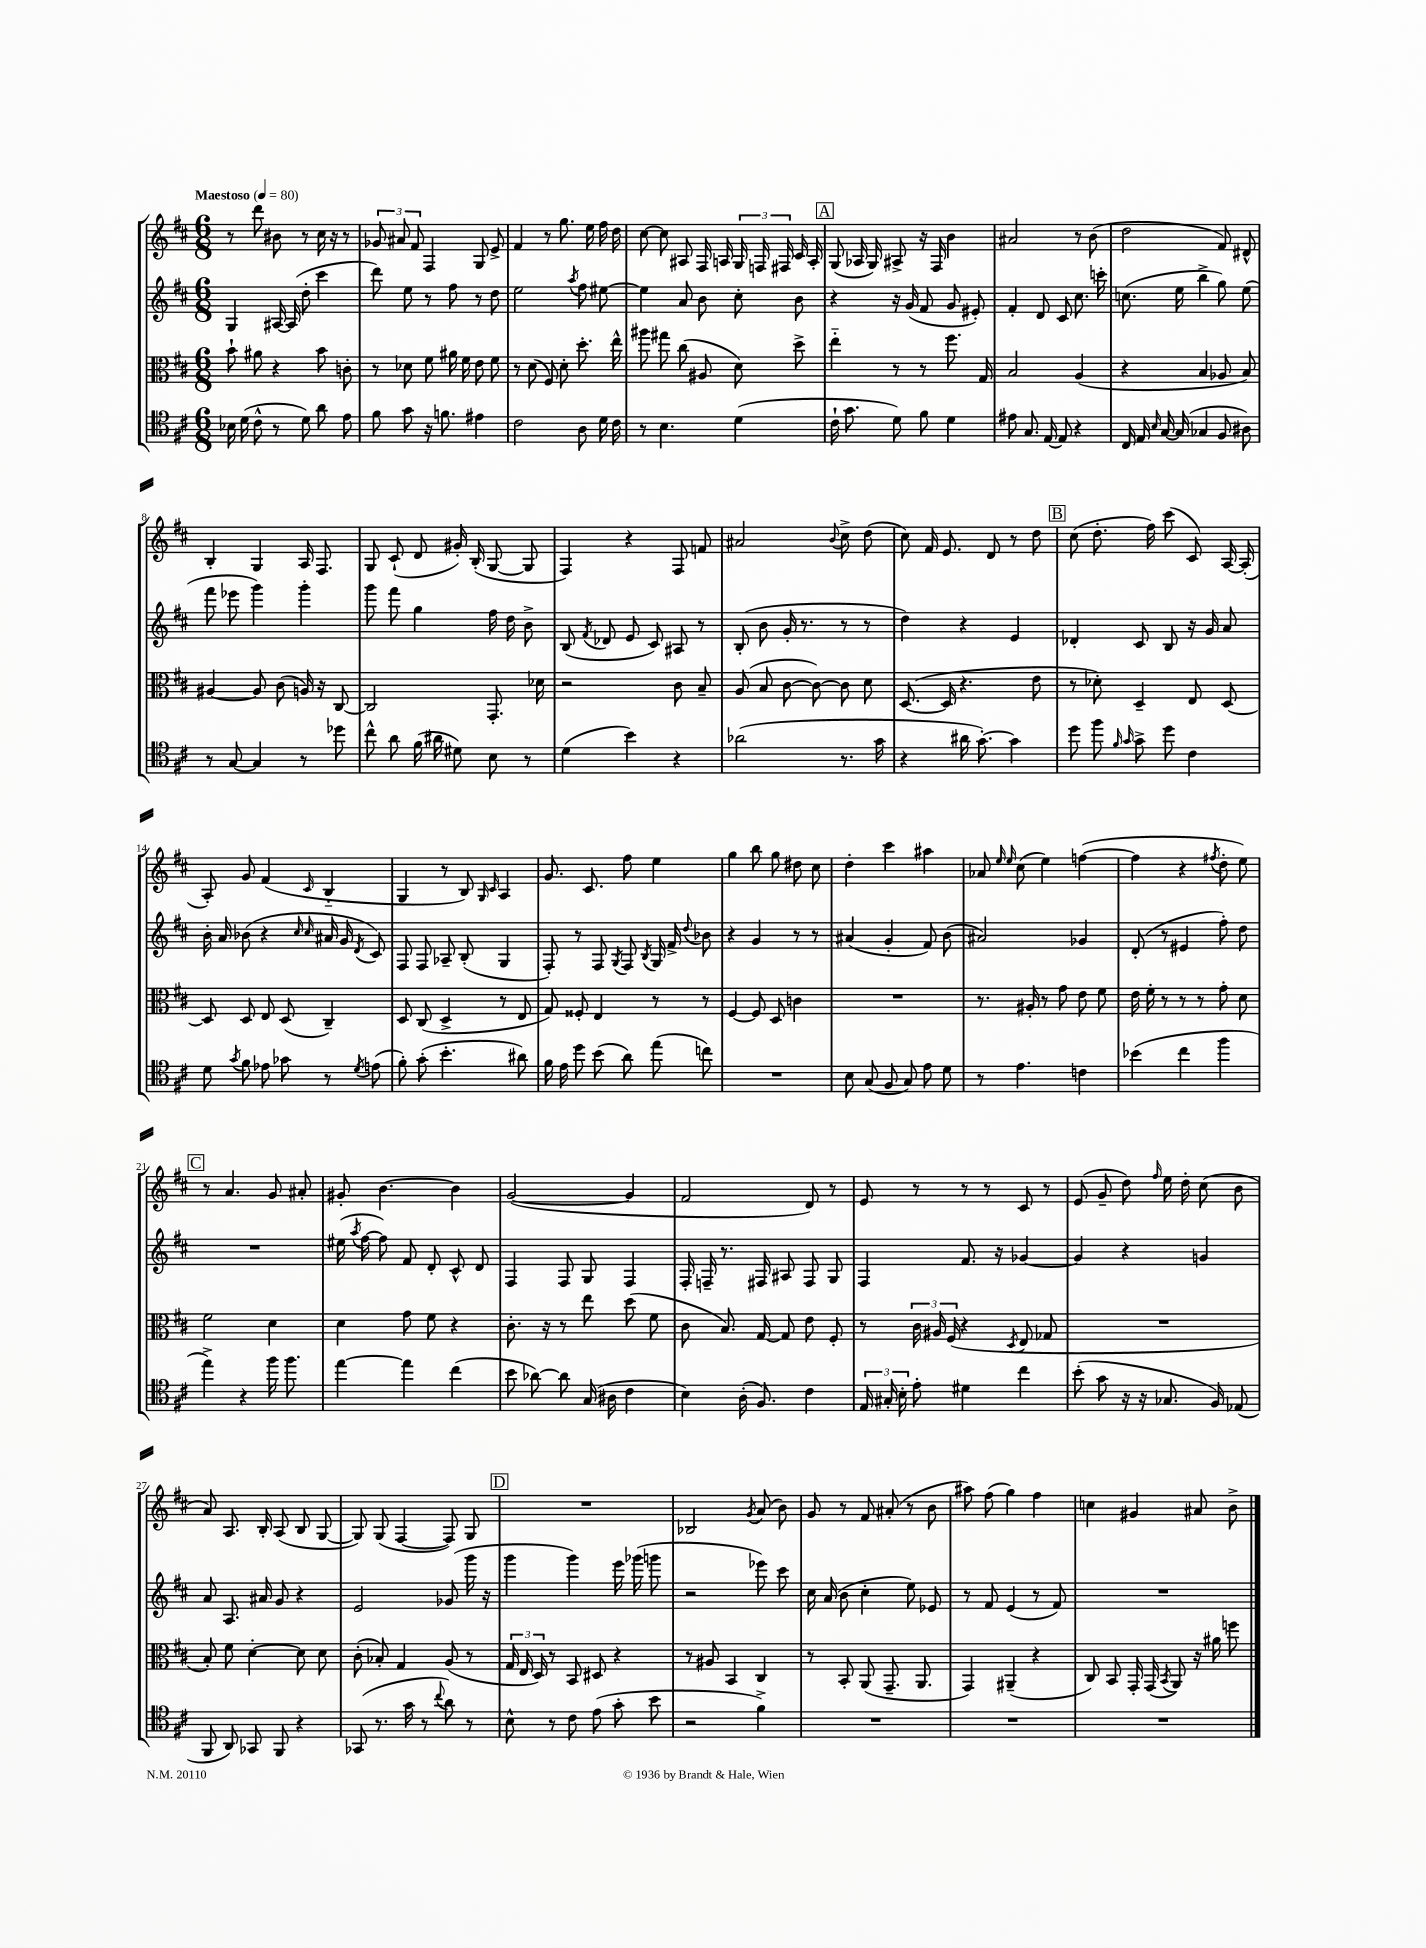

**kern	**kern	**kern	**kern
*part4	*part3	*part2	*part1
*staff4	*staff3	*staff2	*staff1
*clefC4	*clefC3	*clefG2	*clefG2
*k[f#c#]	*k[f#c#]	*k[f#c#]	*k[f#c#]
*M6/8	*M6/8	*M6/8	*M6/8
*MM80	*MM80	*MM80	*MM80
=1	=1	=1	=1
!	!	!	!LO:TX:a:B:t=Maestoso
16B-X\	8b`\	4G/	8r
(16d\	.	.	.
8c#^^\	8a#X\	.	8ddd\
8r	4r	[16A#X/	8b#X\
.	.	(16A#/]	.
8d\)	.	8dd'\	8r
8a\	8b\	4ccc#\	16cc#\
.	.	.	16r
8e\	8cn'\	.	8r
=2	=2	=2	=2
8f#\	8r	8ddd\)	12g-X/
.	.	.	12a#X/
8g\	8d-X\	8ee\	.
.	.	.	12f#/
16r	8f#\	8r	4F#/
8.fn\	.	.	.
.	16a#X\	8ff#\	.
.	16f#\	.	.
4e#X\	8e\	8r	8G/
.	8f#\	8dd\	8e^/
=3	=3	=3	=3
2c#\	8r	2ee\	4f#/
.	(8d\	.	.
.	8F#/)	.	8r
.	8d'\	.	8.gg\
.	.	8qaa/	.
8A\	8.dd'\	8ff#\	.
.	.	.	16ee\
16d\	.	[8ee#X\	16ff#\
16c#\	16ee^^\	.	16dd\
=4	=4	=4	=4
8r	8aa#X\	4ee#\]	[8cc#\
4.B\	8gg#X\	.	8cc#\]
.	(8cc#\	8a/	8A#X/
.	8A#X/	8b\	16F#/
.	.	.	16An/
(4d\	8d\)	8cc#'\	24G/
.	.	.	24Fn/
.	.	.	24F#X/
.	8dd^\	8b\	16c#/
.	.	.	16A'/
!!LO:REH:place=s1:t=A
=5	=5	=5	=5
16c#`\	4ee\	4r	(8G/
8.g\	.	.	.
.	.	.	16A-X/
.	.	.	16G/)
8d\)	8r	16r	8A#X^/
.	.	(16g/	.
8f#\	8r	8f#/	16r
.	.	.	16F#/
4d\	8.ff#\	8g/	4b\
.	.	8e#X'/)	.
.	16G/	.	.
=6	=6	=6	=6
8e#X\	2B/	4f#'/	2a#X/
8.G/	.	.	.
.	.	8d/	.
[16E/	.	.	.
8E/]	.	8c#/	.
4r	(4A/	8.cc#\	8r
.	.	.	(8b\
.	.	16cccn'\	.
=7	=7	=7	=7
16C#/	4r	(8.ccn\	2dd\
16E/	.	.	.
16qqB/	.	.	.
[16G/	.	.	.
(16G/]	.	16ee\	.
4G-X/	4B/	4bb^\	.
8F#/	8A-X/	8gg\)	8f#/)
8A#X\)	8B/)	(8ee\	8d#X^^/
!!LO:LB:g=z
=8	=8	=8	=8
8r	[4A#X/	8fff#\	4B'/
[8G/	.	8eee-X\	.
4G/]	8A#/]	4ggg\)	4G/
.	(8c#\	.	.
8r	16An/)	4ggg'\	16A/
.	16r	.	8.F#/
8dd-X\	[8C#/	.	.
=9	=9	=9	=9
8cc#^^\	2C#/]	8ggg\	8G/
8a\	.	8fff#\	(8c#`/
(16f#\	.	4gg\	8d/
16a#X\	.	.	.
8d#X\)	.	.	16g#X'/)
.	.	.	(16B'/
8B\	8.GG'/	16ff#\	[8G/
.	.	16dd\	.
8r	.	8b^\	8G/]
.	16d-X\	.	.
=10	=10	=10	=10
(4d\	2r	(8B/	4F#/)
.	.	8qf#/	.
.	.	8d-X/	.
4b\)	.	8e/	4r
.	.	8c#/)	.
4r	8c#\	8A#X/	8F#/
.	8B~/	8r	8fn/
=11	=11	=11	=11
(2a-X\	(8A/	(8B'/	2a#X/
.	8B/	8b\	.
.	[8c#\	16g'/	.
.	.	8.r	.
.	8c#\_)	.	.
.	.	.	8qqb/
8.r	8c#\]	8r	8cc#^\
.	8d\	8r	(8dd\
16g\	.	.	.
=12	=12	=12	=12
4r	([8.D/	4dd\)	8cc#\)
.	.	.	16f#/
.	16D/]	.	8.e/
16a#X\	4.r	4r	.
[8.g'\)	.	.	.
.	.	.	8d/
4g\]	.	4e/	8r
.	8e\	.	8dd\
!!LO:REH:place=s1:t=B
=13	=13	=13	=13
8dd\	8r	4d-X'/	(8cc#\
8ff#\	8d-X'\)	.	8.dd'\
16qqf#/	.	.	.
16qqg/	.	.	.
8g^\	4D~/	8c#/	.
.	.	.	16ff#\)
8dd\	.	8B/	(8ccc#\
4c#\	8E/	16r	8c#/)
.	.	16g/	.
.	[8D/	8a/	[16A/
.	.	.	(16A'/]
!!LO:LB:g=z
=14	=14	=14	=14
8d\	8D/]	16b'\	8A'/)
.	.	16a/	.
8qg/	.	.	.
8f#\	8D/	(8b-X\	8g/
8e-X\	8E/	4r	(4f#/
8g-X\	(8D/	.	.
.	.	16qqcc#/	.
.	.	16qqcc#/	16qqc#/
8r	4C#~/)	16a#X/	4B/
.	.	16g/	.
8qd/	.	8qd/	.
(8en\	.	8c#/)	.
=15	=15	=15	=15
8f#'\)	8D/	8F#/	4G/
(8g'\	(8C#/	8F#/	.
4.b'\	4D^/	8A-X~/	8r
.	.	(8B'/	8B/)
.	.	.	16qqG/
.	.	.	16qqc#/
.	8r	4G/	4A/
8a#X\)	8E/	.	.
=16	=16	=16	=16
16f#\	8G/)	8F#'/)	8.g/
16e\	.	.	.
8dd\	8F##X'/	8r	.
.	.	.	8.c#/
(8b\	4E/	8F#/	.
.	.	8qG/	.
8a\)	.	8F#/	8ff#\
.	.	8qB/	.
(8ee\	8r	16G/	4ee\
.	.	16f#^/	.
.	.	8qqdd/	.
8ccn\)	8r	8b-X\	.
=17	=17	=17	=17
2.r	[4F#/	4r	4gg\
.	8F#/]	4g/	8bb\
.	8D/	.	8gg\
.	4cn\	8r	8dd#X\
.	.	8r	8cc#\
=18	=18	=18	=18
8B\	2.r	(4a#X/	4dd'\
(8G/	.	.	.
8F#/	.	4g'/	4ccc#\
8G/)	.	.	.
8e\	.	8f#/)	4aa#X\
8d\	.	(8b\	.
=19	=19	=19	=19
8r	8.r	2a#X/)	8a-X/
.	.	.	16qqee/
.	.	.	16qqee/
4.e\	.	.	(8cc#\
.	16A#X'/	.	.
.	8r	.	4ee\)
.	8g\	.	.
4cn\	8e\	4g-X/	([4ffn\
.	8f#\	.	.
=20	=20	=20	=20
(4b-X\	16e\	(8d'/	4ff\]
.	16f#'\	.	.
.	8r	8r	.
4cc#\	8r	4e#X/	4r
.	8r	.	.
.	.	.	8qff#X/
4ff#\	8g'\	8ff#'\)	8dd'\
.	8d\	8dd\	8ee\)
!!LO:LB:g=z
!!LO:REH:place=s1:t=C
=21	=21	=21	=21
4ee^\)	2f#\	2.r	8r
.	.	.	4.a/
4r	.	.	.
16ff#\	4d\	.	8g/
8.ff#\	.	.	.
.	.	.	8a#X'/
=22	=22	=22	=22
[4ee\	4d\	(16ee#X\	8g#X'/
.	.	8qaa/	.
.	.	[16ff#\	.
.	.	8ff#\])	[4.b\
4ee\]	8g\	8f#/	.
.	8f#\	8d'/	.
(4cc#\	4r	8c#^^/	4b\]
.	.	8d/	.
=23	=23	=23	=23
8b\	8.c#'\	4F#/	([2g/
[8a-X\)	.	.	.
.	16r	.	.
8a-\]	8r	8F#/	.
(16G/	8ee\	8G/	.
16A#X\	.	.	.
4c#\	(8dd\	4F#/	4g/]
.	8f#\	.	.
=24	=24	=24	=24
4B\)	8c#\	16F#'/	2f#/
.	.	16Fn~/	.
.	8.B/)	8.r	.
(16A'\	.	.	.
8.F#/)	[16G/	16F#X/	.
.	8G/]	8A#X/	.
4c#\	8e\	8F#/	8d/)
.	8F#'/	8G/	8r
=25	=25	=25	=25
24E/	8r	4F#/	8e/
24G#X'/	.	.	.
24B'\	.	.	.
8e'\	24c#\	.	8r
.	24A#X/	.	.
.	(24F#/	.	.
4d#X\	4r	8.f#/	8r
.	.	.	8r
.	.	16r	.
.	8qD/	.	.
4cc#\	8E/	[4g-X/	8c#/
.	8G-X/	.	8r
=26	=26	=26	=26
(8b'\	2.r	4g-/]	(8e/
8g\	.	.	8g~/
16r	.	4r	8dd\)
16r	.	.	.
.	.	.	16qqff#/
8.G-X/	.	.	16ee\
.	.	.	16dd'\
.	.	4gn/	(8cc#\
16F#/)	.	.	.
(8E-X/	.	.	8b\
!!LO:LB:g=z
=27	=27	=27	=27
8FF#/	8B'/)	8a/	8a/)
8AA/)	8f#\	8.A/	8.A/
8GG-X/	[4d'\	.	.
.	.	16a#X/	16B'/
8FF#/	.	8g/	(8A/
4r	8d\]	4r	8B/
.	8d\	.	[8G/
=28	=28	=28	=28
(8GG-X/	(8c#'\	2e/	8G/])
8.r	8B-X'/)	.	(8G/
.	4G/	.	[4F#/
16g\	.	.	.
8r	.	.	.
8qqcc#/	.	.	.
8a\)	(8A/	(8g-X/	8F#/])
8r	8r	16ggg\	8G/
.	.	16r	.
!!LO:REH:place=s1:t=D
=29	=29	=29	=29
8B^^\	24G/	4ggg\	2.r
.	24E/	.	.
.	24D/)	.	.
8r	8r	.	.
8c#\	8BB/	4ggg\)	.
(8e\	8D#X/	.	.
8g'\	4r	16eee\	.
.	.	(16ggg-X\	.
8b\	.	8gggn\	.
=30	=30	=30	=30
2r	8r	2r	2B-X/
.	8A#X/	.	.
.	4BB/	.	.
.	.	.	8qg/
4f#^\)	4C#/	8eee-X\)	(8a/
.	.	8ccc#\	8b\)
=31	=31	=31	=31
2.r	8r	16cc#\	8g/
.	.	(16a/	.
.	8BB'/	8b\	8r
.	(8AA/	4cc#'\	8f#/
.	8.GG~/	.	(8a#X'/
.	.	8ee\)	8r
.	8.AA/	.	.
.	.	8e-X/	8b\
=32	=32	=32	=32
2.r	4GG/)	8r	8aa#X\)
.	.	8f#/	(8ff#\
.	(4AA#X~/	(4e/	4gg\)
.	4r	8r	4ff#\
.	.	8f#/)	.
=33	=33	=33	=33
2.r	8C#/)	2.r	4ccn\
.	8BB/	.	.
.	16GG'/	.	4g#X/
.	(16GG/	.	.
.	8qBB/	.	.
.	8AA/)	.	.
.	16r	.	8a#X/
.	16a#X\	.	.
.	8ffn\	.	8b^\
==	==	==	==
*-	*-	*-	*-
